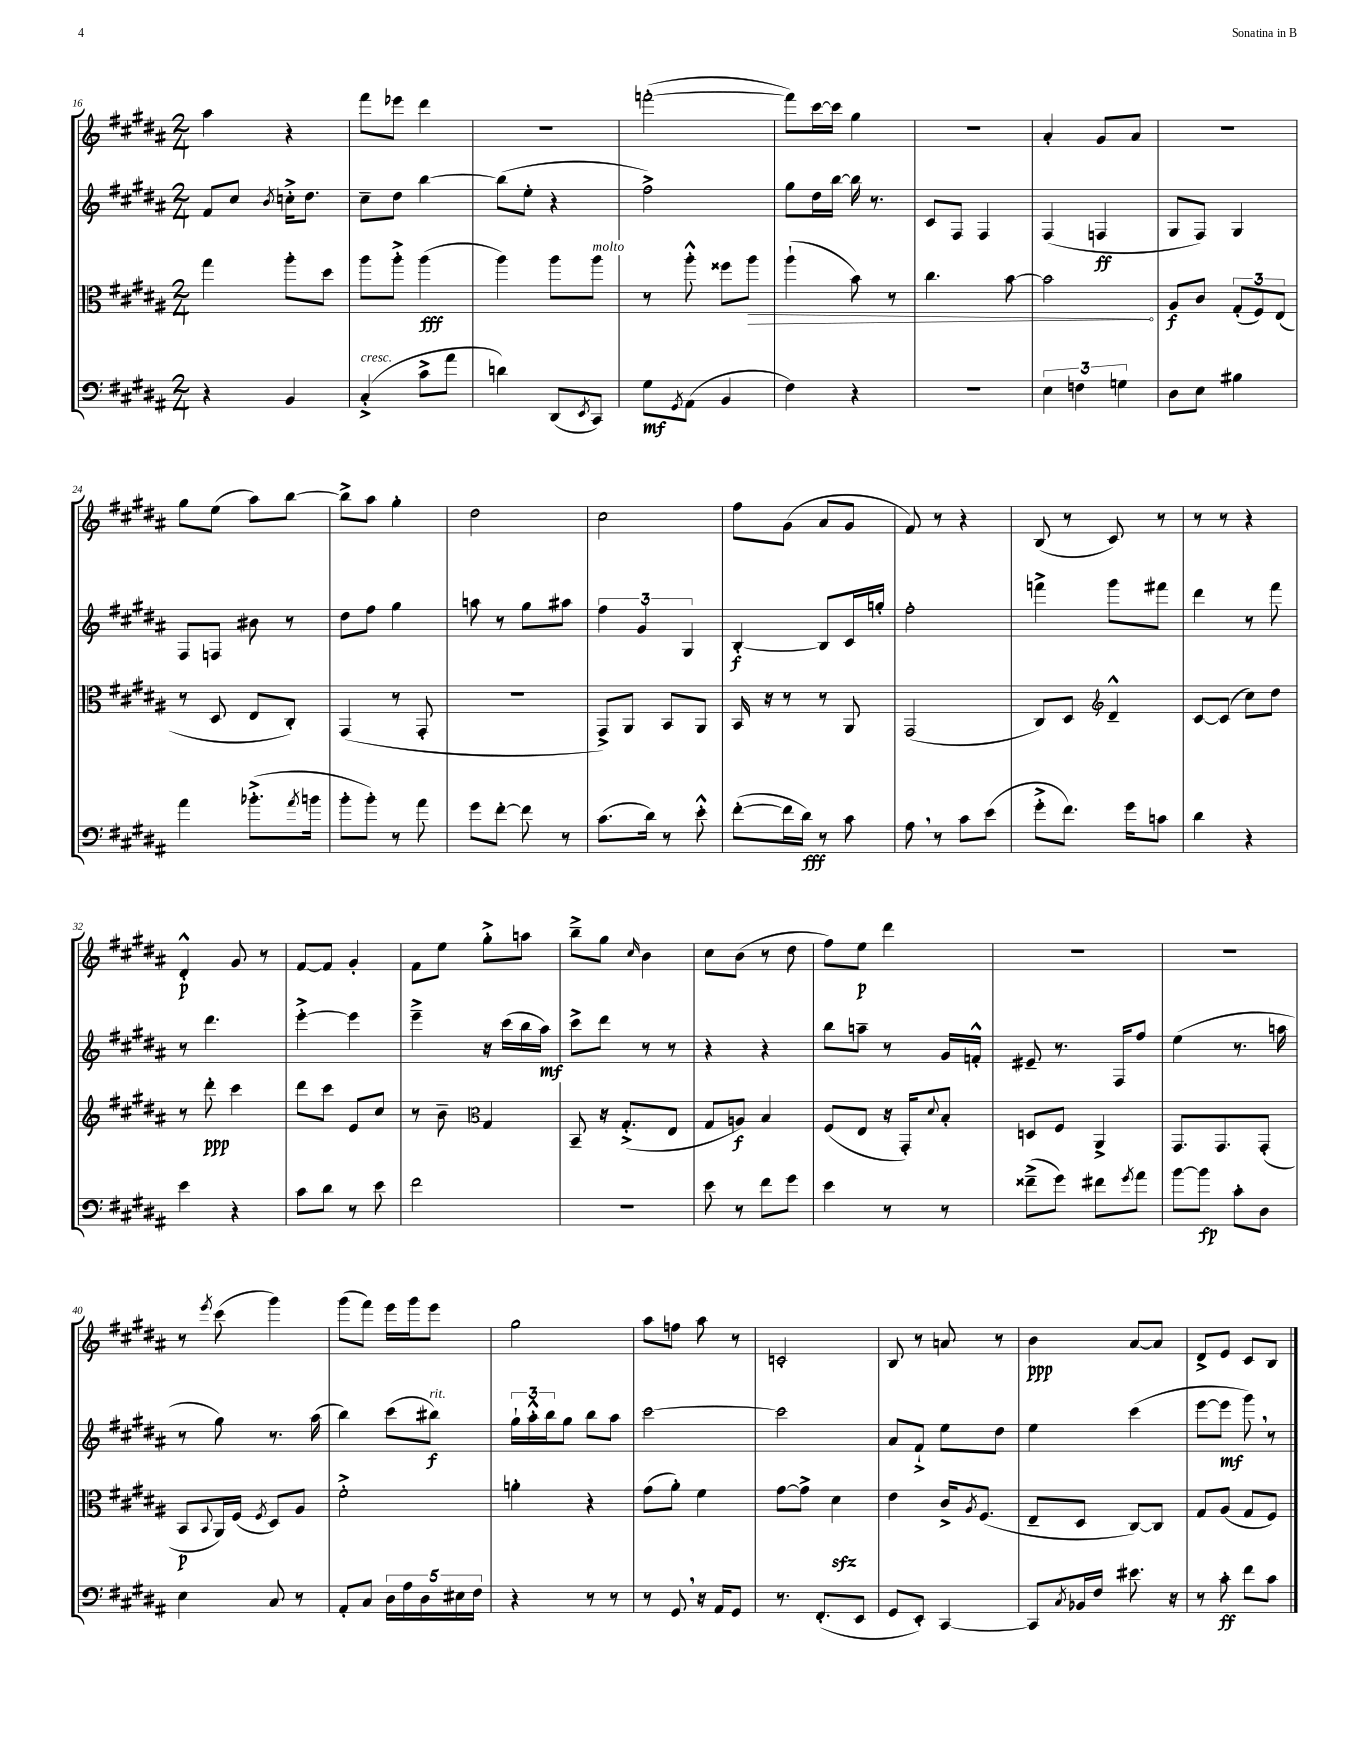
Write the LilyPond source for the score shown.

<<
\new StaffGroup <<
\new Staff = "s0" {
    \clef treble \key b \major \numericTimeSignature \time 2/4
    ais''4 r4 |
    fis'''8 ees'''8 dis'''4 |
    r2 |
    f'''2~-.( |
    f'''8) cis'''16~ cis'''16 gis''4 |
    r2 |
    ais'4-. gis'8 ais'8 |
    R2 |
    gis''8 e''8( ais''8) b''8~ |
    b''8-> ais''8 gis''4-. |
    dis''2 |
    cis''2 |
    fis''8 gis'8( ais'8 gis'8 |
    fis'8) r8 r4 |
    b8( r8 cis'8) r8 |
    r8 r8 r4 |
    dis'4-.-^\p gis'8 r8 |
    fis'8~ fis'8 gis'4-. |
    fis'8 e''8 gis''8-.-> a''8 |
    b''8---> gis''8 \grace { cis''16 } b'4 |
    cis''8 b'8( r8 dis''8 |
    fis''8) e''8\p dis'''4 |
    R2 |
    R2 |
    r8 \acciaccatura { e'''8 } cis'''8( gis'''4) |
    gis'''8( fis'''8) e'''16 gis'''16 e'''8 |
    gis''2 |
    ais''8 f''8 ais''8 r8 |
    c'2-. |
    b8 r8 a'8 r8 |
    b'4\ppp ais'8~ ais'8 |
    dis'8-> e'8 cis'8 b8 \bar "|." |
}
\new Staff = "s1" {
    \clef treble \key b \major \numericTimeSignature \time 2/4
    fis'8 cis''8 \acciaccatura { b'8 } c''16-.-> dis''8. |
    cis''8-- dis''8 b''4~ |
    b''8( e''8-. r4 |
    fis''2->) |
    gis''8 dis''16 b''16~ b''16 r8. |
    cis'8 fis8 fis4 |
    fis4( f4\ff |
    gis8 fis8) gis4 |
    fis8 f8 bis'8 r8 |
    dis''8 fis''8 gis''4 |
    a''8 r8 gis''8 ais''8 |
    \tuplet 3/2 { fis''4 gis'4 gis4 } |
    b4~-.\f b8 cis'16 g''16-. |
    fis''2-. |
    f'''4-> gis'''8 fis'''8 |
    dis'''4 r8 fis'''8 |
    r8 dis'''4. |
    e'''4~-.-> e'''4 |
    e'''4---> r16 cis'''16( b''16 ais''16\mf) |
    cis'''8-> dis'''8 r8 r8 |
    r4 r4 |
    b''8 a''8-- r8 gis'16 f'16-.-^ |
    eis'8-- r8. fis16 fis''8 |
    e''4( r8. a''16 |
    r8 gis''8) r8. ais''16( |
    b''4) cis'''8( bis''8\f^\markup { \italic "rit." }) |
    \tuplet 3/2 { gis''16-! ais''16-.-^ b''16 } gis''8 b''8 ais''8 |
    cis'''2~ |
    cis'''2 |
    ais'8 fis'8-!-> e''8 dis''8 |
    e''4 cis'''4( |
    e'''8~ e'''8\mf gis'''8) \breathe r8 \bar "|." |
}
\new Staff = "s2" {
    \clef alto \key b \major \numericTimeSignature \time 2/4
    gis''4 ais''8-. dis''8 |
    ais''8 ais''8-.-> ais''4\fff( |
    ais''4) ais''8 ais''8^\markup { \italic "molto" } |
    r8 ais''8-.-^ fisis''8 \once \override Hairpin.circled-tip = ##t ais''8\> |
    ais''4-!( b'8) r8 |
    cis''4. b'8~ |
    b'2\! |
    ais8\f cis'8 \tuplet 3/2 { gis8-.( fis8) e8( } |
    r8 dis8 e8 cis8-.) |
    gis,4( r8 gis,8-. |
    R2 |
    gis,8->) ais,8 b,8 ais,8 |
    b,16 r16 r8 r8 ais,8 |
    gis,2( |
    cis8) dis8 \clef treble dis'4---^ |
    cis'8~ cis'8( cis''8) dis''8 |
    r8 dis'''8-.\ppp cis'''4 |
    dis'''8 cis'''8 e'8 cis''8 |
    r8 b'8-- \clef alto gis4 |
    b,8-- r16 gis8.-.->( e8 |
    gis8 a8\f) b4 |
    fis8( e8 r16 gis,16-.) \appoggiatura { dis'8 } b8-. |
    d8 fis8 ais,4-> |
    gis,8. gis,8. gis,8-.( |
    b,8\p \appoggiatura { b,8 } ais,16) fis16( \acciaccatura { fis8 } dis8) ais8 |
    fis'2-.-> |
    a'4-. r4 |
    gis'8( ais'8-.) fis'4 |
    gis'8~ gis'8-> dis'4\sfz |
    e'4 cis'16-> \acciaccatura { ais8 } fis8.( |
    e8-- dis8 cis8~) cis8 |
    gis8 ais8( gis8 fis8) \bar "|." |
}
\new Staff = "s3" {
    \clef bass \key b \major \numericTimeSignature \time 2/4
    r4 b,4 |
    cis4-.->^\markup { \italic "cresc." }( cis'8-> ais'8 |
    d'4) dis,8( \acciaccatura { e,8 } cis,8) |
    gis8\mf \acciaccatura { gis,8 } ais,8( b,4 |
    fis4) r4 |
    r2 |
    \tuplet 3/2 { e4 f4 g4 } |
    dis8 e8 bis4 |
    ais'4 bes'8.-.->( \acciaccatura { ais'8 } b'16 |
    b'8-. b'8-.) r8 ais'8 |
    gis'8 fis'8~-. fis'8 r8 |
    cis'8.( dis'16) r8 e'8-.-^ |
    fis'8~-.( fis'16 dis'16\fff) r8 cis'8 |
    ais8 \breathe r8 cis'8 e'8( |
    gis'8-.-> fis'8.) gis'16 c'8 |
    dis'4 r4 |
    e'4 r4 |
    cis'8 dis'8 r8 e'8 |
    fis'2 |
    R2 |
    e'8 r8 fis'8 gis'8 |
    e'4 r8 r8 |
    fisis'8--->( gis'8) fis'8 \acciaccatura { gis'8 } ais'8 |
    b'8~ b'8\fp cis'8-. dis8 |
    e4 cis8 r8 |
    ais,8-. cis8 \tuplet 5/4 { dis16 ais16 dis16 eis16 fis16 } |
    r4 r8 r8 |
    r8 gis,8 \breathe r16 ais,16 gis,8 |
    r8. fis,8.-.( e,8 |
    gis,8 e,8-.) cis,4~ |
    cis,8 \acciaccatura { cis8 } bes,16 fis16 eis'8. r16 |
    r8 cis'8-.\ff fis'8 cis'8 \bar "|." |
}
>>
>>
\layout { \context { \Score currentBarNumber = #16 } }
